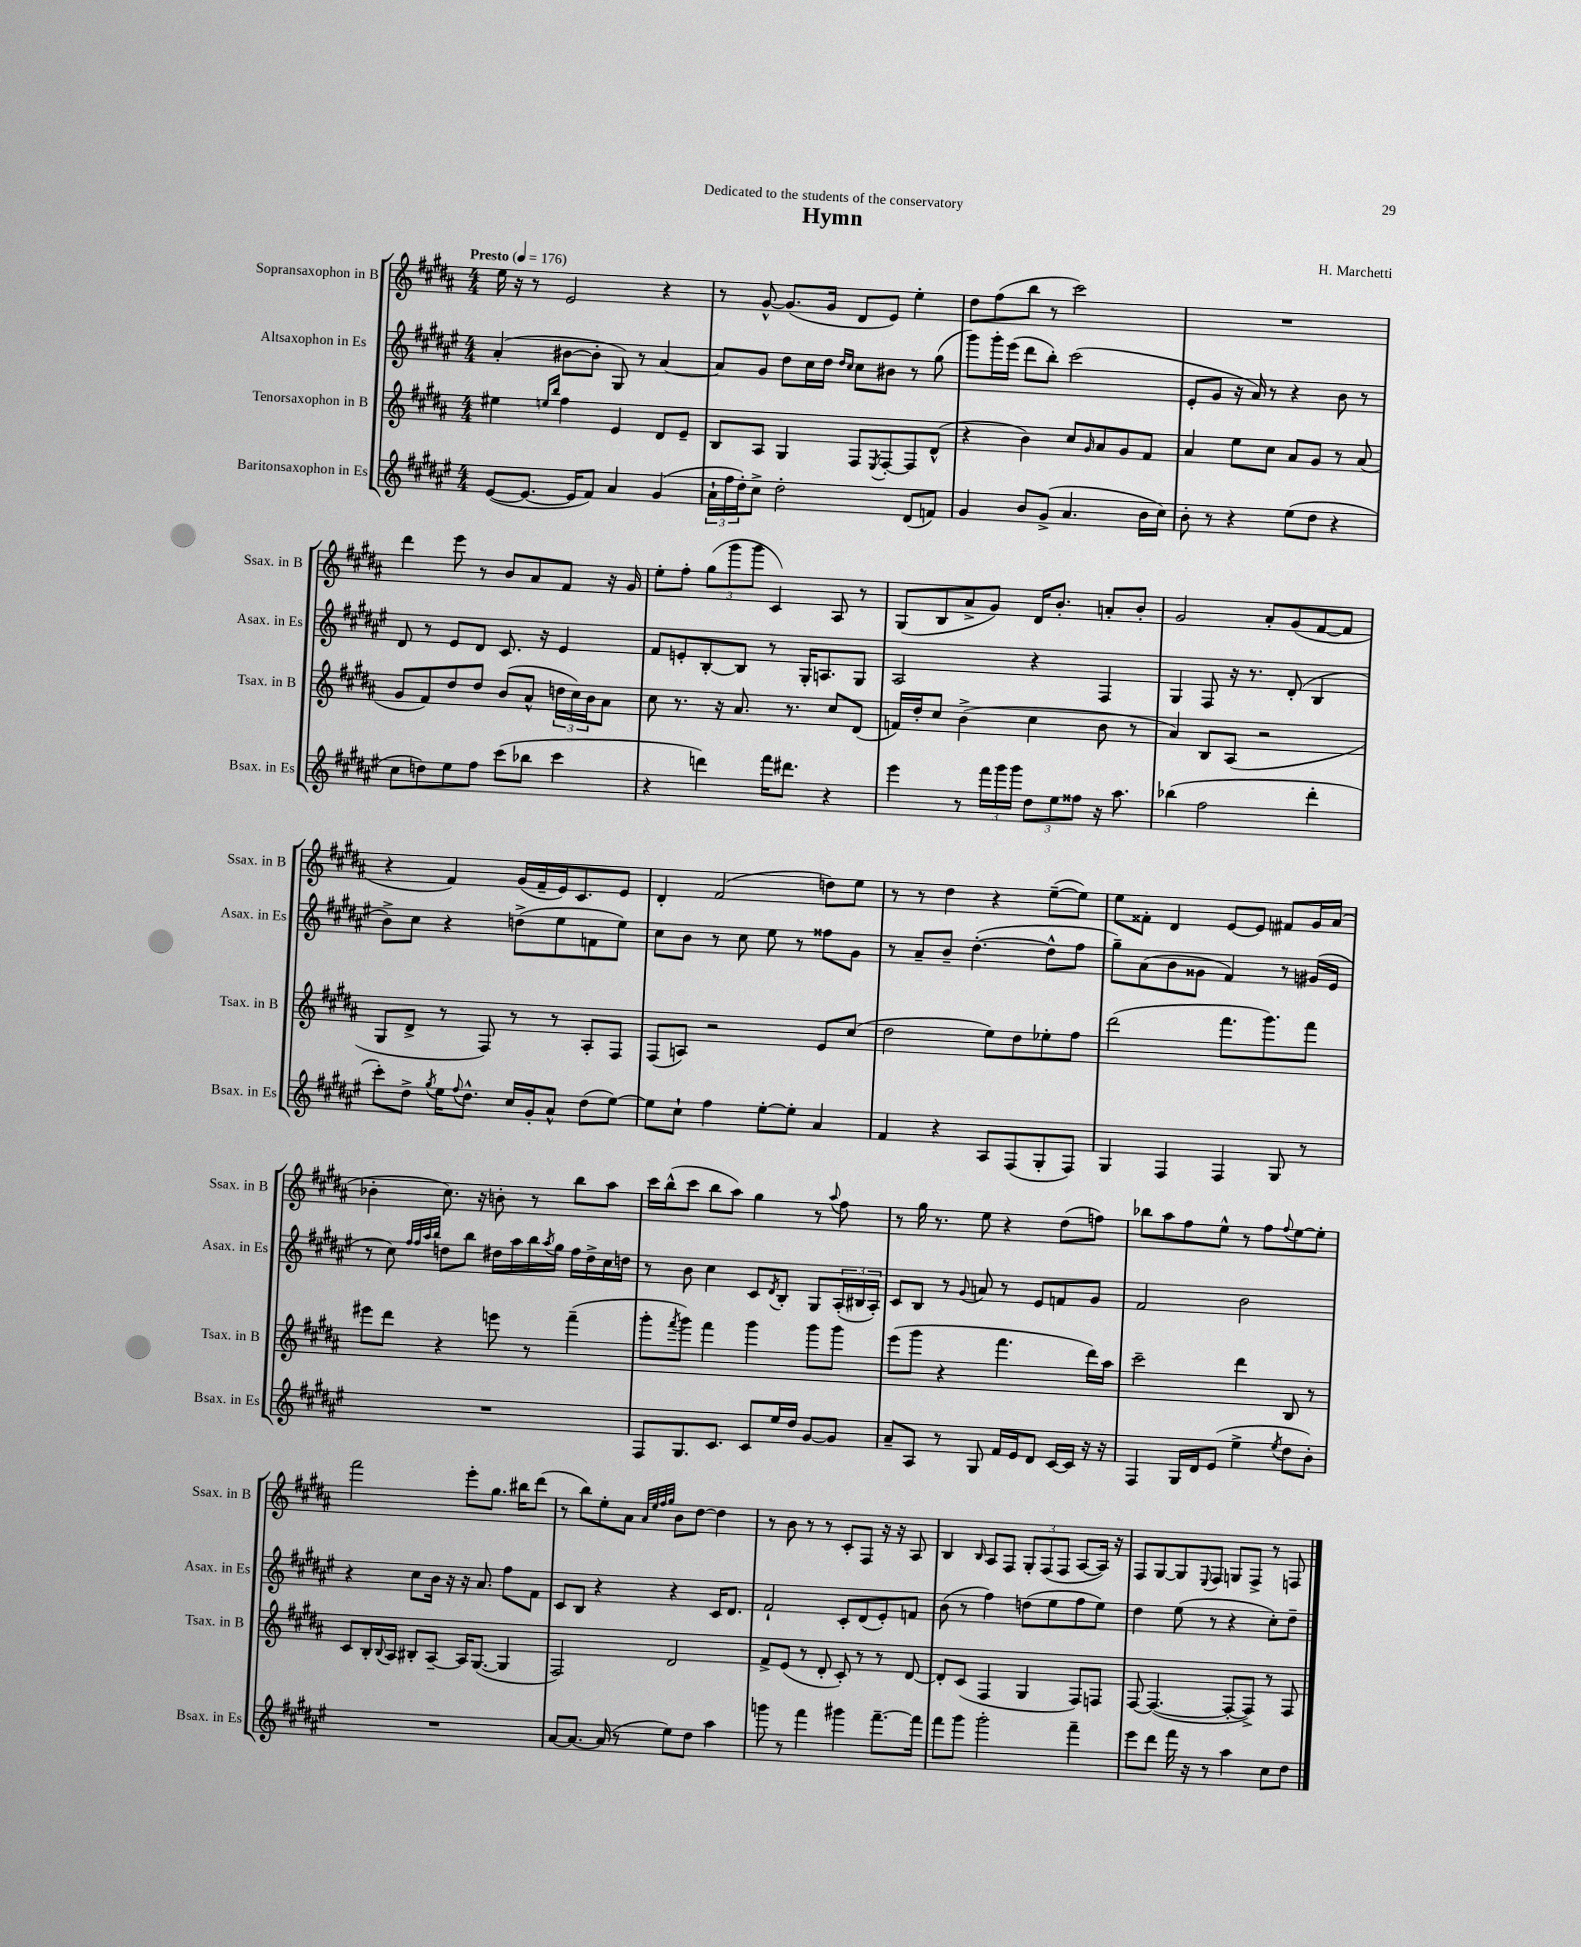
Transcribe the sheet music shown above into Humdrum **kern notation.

**kern	**kern	**kern	**kern
*staff4	*staff3	*staff2	*staff1
*clefG2	*clefG2	*clefG2	*clefG2
*k[f#c#g#d#a#e#]	*k[f#c#g#d#a#]	*k[f#c#g#d#a#e#]	*k[f#c#g#d#a#]
*M4/4	*M4/4	*M4/4	*M4/4
*MM176	*MM176	*MM176	*MM176
([8e#	4ee#	(4a#'	16ee
.	.	.	16r
8.e#_	.	.	8r
.	16qqee	.	.
.	16qqbb	.	.
.	4ff#	[8b#	2e
16e#]	.	.	.
8f#)	.	8b#']	.
4a#	4e	8G#)	.
.	.	8r	.
(4g#	8d#	[4a#	4r
.	8e~	.	.
=	=	=	=
24a#`	8B	8a#]	8r
24ff#	.	.	.
24dd#')	.	.	.
8cc#^	8A#	8g#	[8g#^^
2dd#'	4G#	8dd#	(8.g#]
.	.	16cc#	.
.	.	16dd#	16g#
.	.	16qqdd#	.
.	.	16qqcc#	.
.	8F#	8cc#	8d#
.	8qE	.	.
.	[8F#'	8b#	8e)
(8d#	8F#]	8r	4ee'
8f)	(8d#^^	(8gg#	.
=	=	=	=
4g#	4r	8ggg#)	8dd#
.	.	16ggg#'	(8ff#
.	.	(16eee#	.
8b	4b)	8ddd#	8bb
(8g#^	.	8bb')	8r
4.a#	8cc#	(2ccc#	2ccc#)
.	16qqg#	.	.
.	8a#	.	.
.	8g#	.	.
16b	8f#	.	.
16cc#)	.	.	.
=	=	=	=
8b'	4a#	8e#'	1r
8r	.	8g#	.
4r	8ee	16r	.
.	.	16a#)	.
.	8cc#	8r	.
(8ee#	8a#	4r	.
8dd#	8g#	.	.
4r	8r	8b	.
.	(8a#	8r	.
=	=	=	=
8cc#	8g#	8d#	4ddd#
8dd)	8f#)	8r	.
8ee#	8dd#	8e#	8eee
8ff#	8dd#	8d#	8r
(8ccc#	(8b	8.c#	8b
8bb-	8a#^^	.	8a#
.	.	16r	.
4ccc#	24dd	4e#	8f#
.	24cc#)	.	.
.	24b	.	.
.	8a#	.	16r
.	.	.	16g#
=	=	=	=
4r	8cc#	8f#	8ee'
.	8.r	8e'	8ff#'
4ddd)	.	[8B'	(12gg#
.	16r	.	.
.	.	.	12ggg#
.	8.a#	8B]	.
.	.	.	12ggg#
16fff#	.	8r	4c#)
8.ddd#	8.r	.	.
.	.	16G#'	.
.	.	8.A	.
4r	8cc#	.	8A#
.	(8d#	8G#	8r
=	=	=	=
4eee#	16f)	2A#	(8G#
.	16dd#'	.	.
.	8cc#	.	8B
8r	(4b^	.	8a#^
24fff#	.	.	8g#)
24ggg#	.	.	.
24ggg#	.	.	.
12dd#	4cc#	4r	16d#
.	.	.	8.b'
12ee#	.	.	.
12ff##	.	.	.
16r	8b	4F#	8a'
8.aa#	.	.	.
.	8r	.	8b'
=	=	=	=
(4bb-	4a#)	4G#	2g#
2ff#	8B	8F#	.
.	(8A#	16r	.
.	.	8.r	.
.	2r	.	8a#'
.	.	(8d#'	(8g#
4ddd#'	.	4B	[8f#
.	.	.	8f#]
=	=	=	=
8ccc#')	8G#	8b^)	4r
8dd#^	8d#^	8cc#	.
8qgg#	.	.	.
16ee#	8r	4r	4f#)
8qqff#	.	.	.
8.dd#^^	.	.	.
.	8F#)	.	.
16cc#	8r	(8dd^	(16g#
16g#'	.	.	16f#~
8a#^^	8r	8ee#	16e)
.	.	.	8.c#
(8dd#	8A#'	8f	.
[8ee#)	8F#	8ee#)	8e
=	=	=	=
8ee#]	(8F#	8cc#	4d#'
8cc#`	8A)	8b	.
4ff#	2r	8r	(2f#
.	.	8cc#	.
[8ee#'	.	8ee#	.
8ee#']	.	8r	.
4a#	8e	8ff##	8dd)
.	(8cc#	8g#	8ee
=	=	=	=
4f#	2dd#	8r	8r
.	.	8a#~	8r
4r	.	8b~	4dd#
.	.	([4.dd#'	.
8A#	8ee)	.	4r
(8F#	8dd#	.	.
8G#'	8ee-'	8dd#^^]	([8ee~
8F#)	8ff#	8ff#	8ee])
=	=	=	=
4G#	(2ddd#	8gg#~)	8ee
.	.	(8a#	8f##'
4F#	.	8b	4d#
.	.	8g##	.
4F#	8.fff#	4f#)	[8e
.	.	.	8e]
.	8.ggg#)	.	.
8G#	.	8r	8f#
8r	8fff#	(16g#	16g#
.	.	16e#	(16a#
=	=	=	=
1r	8eee#	8r	4b-'
.	8ddd#	8cc#)	.
.	.	32qqff#	.
.	.	32qqff#	.
.	.	32qqaa#	.
.	.	32qqbb	.
.	4r	8dd	8.cc#)
.	.	8bb	.
.	.	.	16r
.	8eee	16dd#	8b'
.	.	16aa#	.
.	8r	16bb	8r
.	.	8qaa#	.
.	.	16gg#	.
.	(4fff#~	16ff#	8bb
.	.	16dd#^	.
.	.	16cc#	8aa#
.	.	16dd	.
=	=	=	=
8F#	8ggg#'	8r	16ccc#
.	.	.	(16bb^^
.	8qfff#	.	.
8.G#	8ggg#)	8b	8ccc#
.	4fff#	4cc#	8bb
8.c#	.	.	.
.	.	.	8aa#)
8c#	4ggg#	8c#	4gg#
.	.	8qd#	.
16ee#	.	8B'	.
16dd#	.	.	.
[8g#	8ggg#	8G#	8r
.	.	.	8qqaa#
8g#]	8ggg#	(24A#'	8ff#
.	.	24B#	.
.	.	24A#')	.
=	=	=	=
8a#~	(8eee	8c#	8r
8A#	8ggg#	8B	16gg#
.	.	.	8.r
8r	4r	8r	.
.	.	8qqg#	.
8G#	.	8a	8ee
16f#	4.fff#	8r	4r
16e#	.	.	.
8d#	.	8e#	.
[16c#	.	8f	(8dd#
16c#]	.	.	.
16r	16ddd#)	8g#	8ff)
16r	16aa#	.	.
=	=	=	=
4F#	2ccc#~	2f#	8bb-
.	.	.	8aa#
16G#	.	.	8ff#
16d#	.	.	.
(8e#	.	.	8ee^^
4ee#^	4ddd#	2b	8r
.	.	.	8ff#
8qee#	.	.	8qqff#
8dd#	8B	.	[8ee
8b')	8r	.	8ee']
=	=	=	=
1r	8c#	4r	2fff#
.	16B'	.	.
.	8qqB	.	.
.	16A#	.	.
.	8B#'	8cc#	.
.	[8A#~	16b	.
.	.	16r	.
.	16A#]	16r	8eee'
.	([8.G#	8.a#	.
.	.	.	8.gg#
.	4G#]	8ff#	.
.	.	.	16bb#
.	.	8f#	(8ddd#
=	=	=	=
[8a#	2F#)	8c#	8r
8.a#_	.	8B	8bb)
.	.	4r	8ee'
(16a#]	.	.	.
8r	.	.	8a#
.	.	.	32qqa#
.	.	.	32qqee
.	.	.	32qqff#
.	.	.	32qqgg#
8ee#)	2d#	4r	8b
8dd#	.	.	[8dd#
4aa#	.	16c#	4dd#]
.	.	8.d#	.
=	=	=	=
8ggg	8f#^	2f#`	8r
8r	(8e	.	8b
4fff#	8r	.	8r
.	8d#'	.	8r
4ggg#	8c#')	8c#'	8c#'
.	8r	(8d#	8F#
[8.fff#~	8r	8e#')	16r
.	.	.	16r
.	[8d#	8f	8A#
16fff#]	.	.	.
=	=	=	=
8fff#	8d#']	(8b	4B
8ggg#	(8c#	8r	.
.	.	.	16qqB
2ggg#'	4F#	4ff#)	8A#
.	.	.	8F#
.	4G#	(8dd	12G#'
.	.	.	(12F#
.	.	8ee#	.
.	.	.	12F#
4fff#~	8F#)	8ff#	[8A#
.	8F	8ee#)	16A#])
.	.	.	16r
=	=	=	=
8eee#	[8F#	4dd#	8F#
8ddd#	(4.F#_	.	[8G#
16fff#	.	(8ee#	8G#]
16r	.	.	.
.	.	.	8qqE
8r	.	8r	8F#
4aa#	8F#'_	4r	8G
.	8F#^])	.	8F#^
8cc#	8r	8cc#')	8r
8dd#	8F#	8dd#~	8F
==	==	==	==
*-	*-	*-	*-
